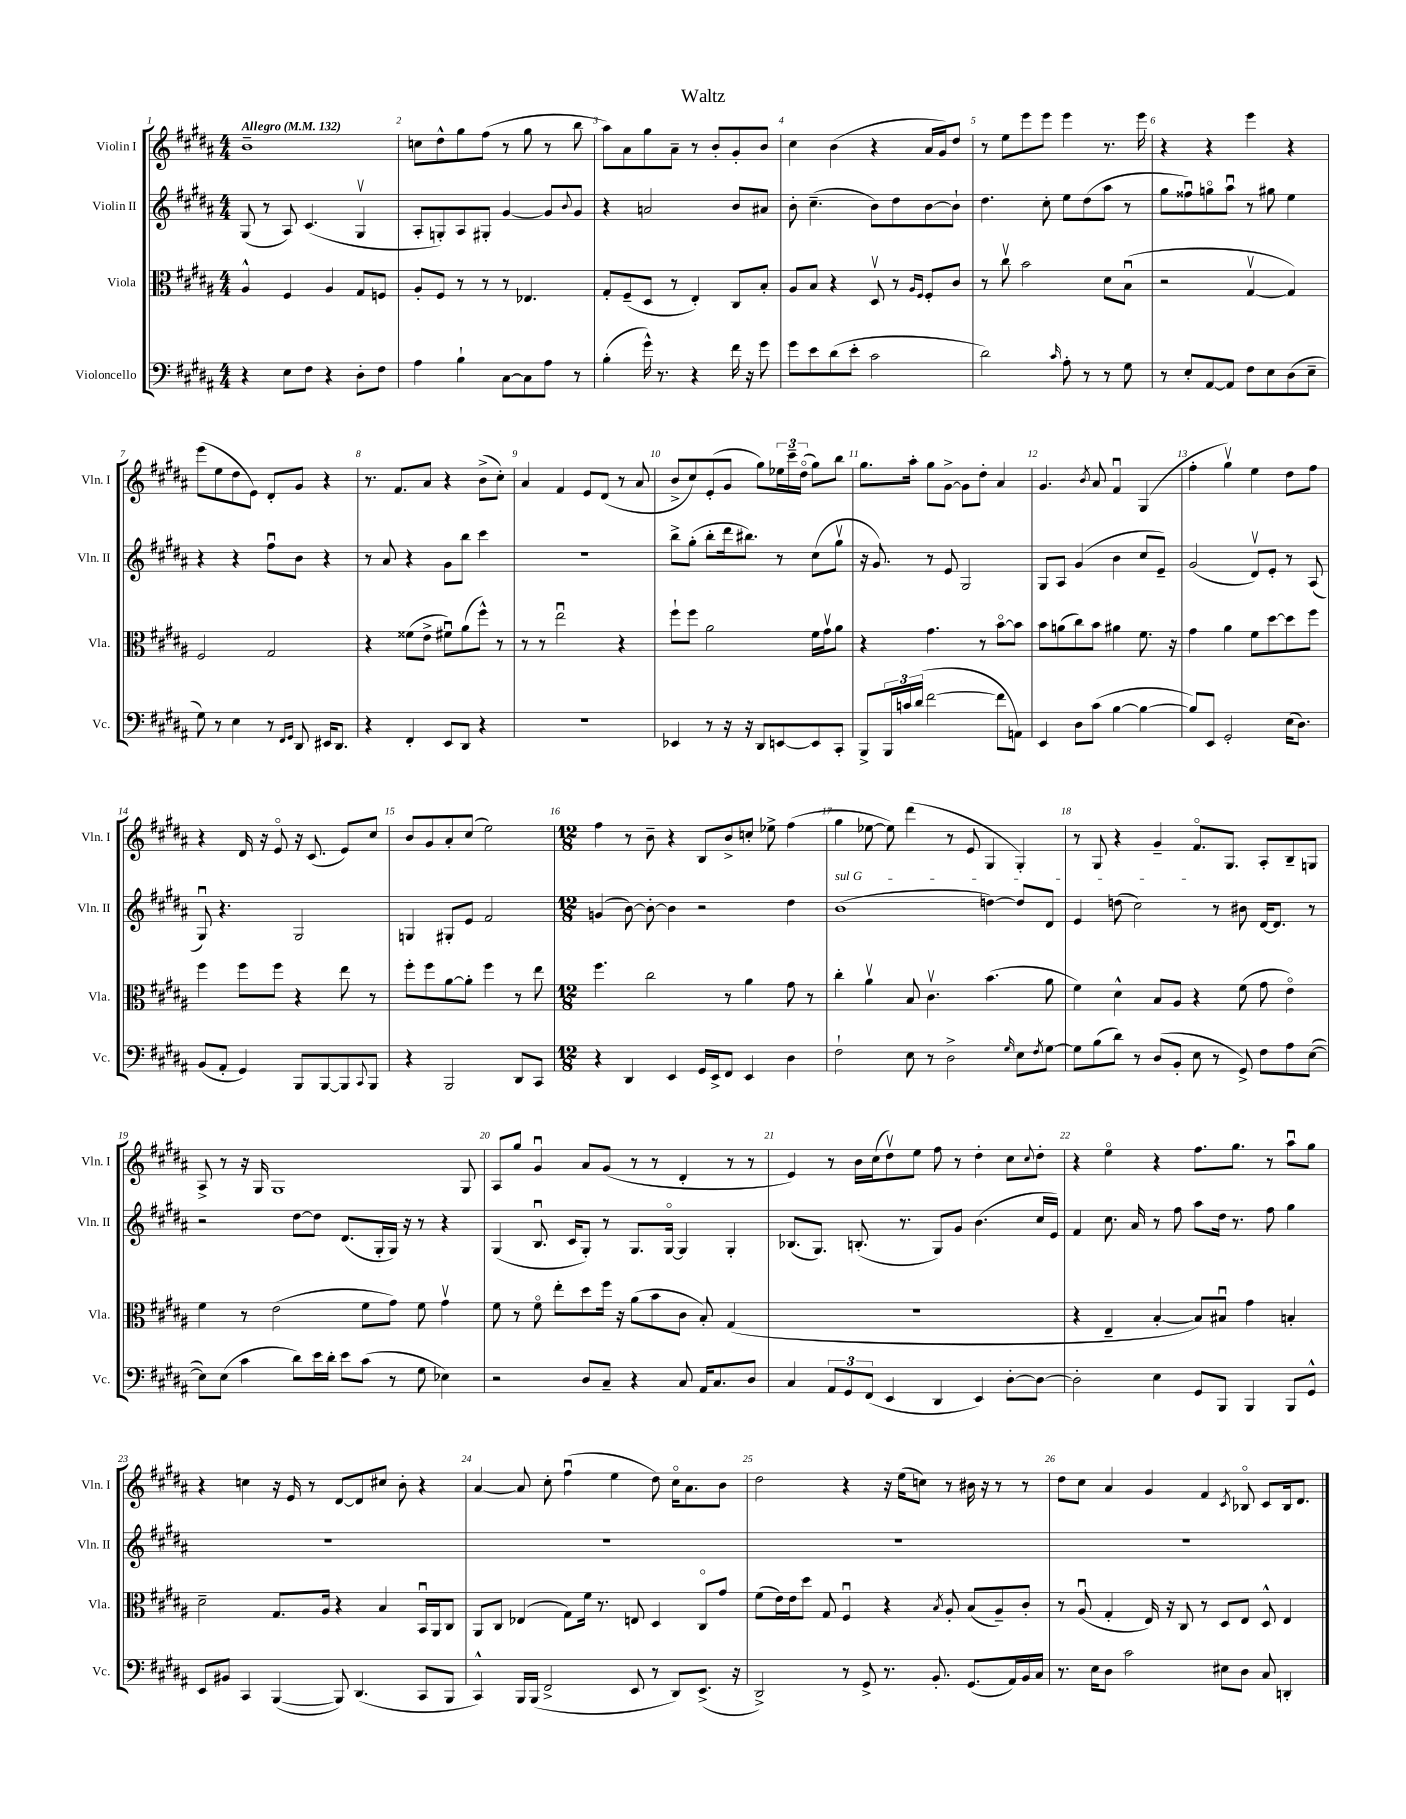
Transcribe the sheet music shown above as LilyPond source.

\header { title = "Waltz" }
<<
\new StaffGroup <<
\new Staff = "s0" \with { instrumentName = "Violin I" shortInstrumentName = "Vln. I" } {
    \clef treble \key b \major \numericTimeSignature \time 4/4 \tempo "Allegro" 4 = 132
    b'1-- |
    c''8 dis''8-^ gis''8 fis''8( r8 gis''8 r8 b''8 |
    ais''8) ais'8 gis''8 ais'8-- r8 b'8-. gis'8-. b'8 |
    cis''4 b'4( r4 ais'16 gis'16) dis''8 |
    r8 e''8 e'''8 e'''8 e'''4 r8. e'''16 |
    r4 r4 e'''4 r4 |
    e'''8( e''8 dis''8 e'8) dis'8-. gis'8 r4 |
    r8. fis'8. ais'8 r4 b'8->( cis''8-.) |
    ais'4 fis'4 e'8 dis'8( r8 ais'8 |
    b'8-> cis''8) e'8-.( gis'8 gis''8) \tuplet 3/2 { ees''16 cis'''16-- dis''16\flageolet( } gis''8) b''8 |
    gis''8. ais''16-. gis''8 gis'8~-> gis'8 dis''8-. ais'4 |
    gis'4. \acciaccatura { b'8 } ais'8 fis'4\downbow gis4( |
    fis''4-. gis''4\upbow) e''4 dis''8 fis''8 |
    r4 dis'16 r16 e'8\flageolet r16 cis'8.( e'8) cis''8 |
    b'8 gis'8 ais'8-. cis''8( e''2) |
    \numericTimeSignature \time 12/8 fis''4 r8 b'8-- r4 b8 b'8-> c''8-. ees''8-> fis''4( |
    gis''4 ees''8~ ees''8) dis'''4( r8 e'8 gis4 gis4-.) |
    r8 gis8 r4 gis'4-- fis'8.\flageolet gis8. ais8-. b8-- g8 |
    ais8-> r8 r16 gis16 gis1 gis8 |
    ais8 gis''8 gis'4\downbow ais'8 gis'8( r8 r8 dis'4-. r8 r8 |
    e'4) r8 b'16 cis''16( dis''8\upbow) e''8 fis''8 r8 dis''4-. cis''8 \appoggiatura { cis''8 } dis''8-. |
    r4 e''4\flageolet r4 fis''8. gis''8. r8 ais''8\downbow gis''8 |
    r4 c''4 r16 e'16 r8 dis'8~ dis'8 cis''8 b'8-. r4 |
    ais'4~ ais'8 cis''8-. fis''4\downbow( e''4 dis''8) cis''16\flageolet ais'8. b'8 |
    dis''2 r4 r16 e''16( c''8) r8 bis'16 r16 r8 r8 |
    dis''8 cis''8 ais'4 gis'4 fis'4 \acciaccatura { cis'8 } bes8\flageolet cis'8 bes16 dis'8. \bar "|." |
}
\new Staff = "s1" \with { instrumentName = "Violin II" shortInstrumentName = "Vln. II" } {
    \clef treble \key b \major \numericTimeSignature \time 4/4
    gis8( r8 ais8) cis'4.( gis4\upbow |
    ais8-. g8-.) ais8 gis8-. gis'4~ gis'8 \appoggiatura { b'8 } gis'8 |
    r4 a'2 b'8 ais'8 |
    b'8-. cis''4.--( b'8) dis''8 b'8~ b'8-! |
    dis''4. cis''8-. e''8 dis''8( ais''8 r8 |
    gis''8 fisis''8\downbow) g''8\flageolet ais''8\downbow r8 gis''8 e''4 |
    r4 r4 fis''8\downbow b'8 r4 |
    r8 ais'8 r4 gis'8 b''8 cis'''4 |
    R1 |
    b''8-> gis''8-.( b''8-. dis'''16 bis''8.) r8 cis''8( gis''8\upbow |
    r16 gis'8.) r8 e'8 gis2 |
    gis8 ais8 gis'4( b'4 cis''8 e'8--) |
    gis'2( dis'8\upbow) e'8-. r8 ais8( |
    gis8\downbow) r4. gis2 |
    g4 gis8-. e'8 fis'2 |
    \numericTimeSignature \time 12/8 g'4( b'8~) b'8~-. b'4 r2 dis''4 |
    \once \override TextSpanner.bound-details.left.text = \markup { \italic "sul G" } b'1\startTextSpan( d''4~) d''8 dis'8 |
    e'4 d''8( cis''2\stopTextSpan) r8 bis'8 dis'16~ dis'8. r8 |
    r2 dis''8~ dis''8 dis'8.( gis16-. gis16) r16 r8 r4 |
    gis4( b8.\downbow cis'16 gis8-.) r8 gis8. gis16~\flageolet gis4 gis4-. |
    bes8.( gis8.) b8.-.( r8. gis8) gis'8 b'4.( cis''16 e'16) |
    fis'4 cis''8. ais'16 r8 fis''8 ais''8 dis''16 r8. fis''8 gis''4 |
    R1. |
    R1. |
    R1. |
    R1. \bar "|." |
}
\new Staff = "s2" \with { instrumentName = "Viola" shortInstrumentName = "Vla." } {
    \clef alto \key b \major \numericTimeSignature \time 4/4
    ais4-^ fis4 ais4 gis8 f8 |
    ais8-. fis8 r8 r8 r8 ees4. |
    gis8-. fis8--( dis8 r8 e4-.) cis8 b8-. |
    ais8 b8 r4 dis8\upbow r8 \grace { ais16 fis16 } fis8-. cis'8 |
    r8 cis''8\upbow b'2 dis'8 b8\downbow( |
    r2 gis4~\upbow gis4) |
    fis2 gis2 |
    r4 fisis'8( e'8-> fis'8\downbow) ais'8( fis''8-^) r8 |
    r8 r8 e''2\downbow r4 |
    fis''8-! fis''8 ais'2 fis'16 gis'16\upbow ais'8 |
    r4 gis'4. r8 b'8~\flageolet b'8 |
    b'8 a'8( cis''8) b'8 ais'4 fis'8. r16 |
    gis'4 ais'4 fis'8 dis''8~ dis''8 fis''8 |
    fis''4 fis''8 fis''8 r4 e''8 r8 |
    fis''8-. fis''8 ais'8~ ais'8-. fis''4 r8 e''8 |
    \numericTimeSignature \time 12/8 fis''4. cis''2 r8 ais'4 gis'8 r8 |
    cis''4-. ais'4\upbow b8 cis'4.\upbow b'4.( ais'8 |
    fis'4) dis'4-^ b8 ais8 r4 fis'8( gis'8 e'4\flageolet) |
    fis'4 r8 e'2( fis'8 gis'8) fis'8 gis'4\upbow |
    fis'8 r8 fis'8\flageolet e''8-. dis''8 fis''16 r16 ais'8( b'8 cis'8 b8-.) gis4( |
    R1. |
    r4 e4-- b4~-. b8) bis8\downbow gis'4 b4-. |
    dis'2-- gis8. ais16 r4 b4 b,16\downbow ais,16 cis8 |
    ais,8 cis8 ees4( gis8) fis'16 r8. e8 dis4 cis8\flageolet gis'8 |
    fis'8( e'16) e'16 dis''8 gis8 fis4\downbow r4 \acciaccatura { b8 } ais8-. b8( ais8--) cis'8-. |
    r8 ais8\downbow( gis4-. e16) r16 cis8 r8 dis8 e8 dis8-^ e4 \bar "|." |
}
\new Staff = "s3" \with { instrumentName = "Violoncello" shortInstrumentName = "Vc." } {
    \clef bass \key b \major \numericTimeSignature \time 4/4
    r4 e8 fis8 r4 dis8-. fis8 |
    ais4 b4-! cis8~ cis8 ais8 r8 |
    b4-.( gis'16-^) r8. r4 fis'16 r16 gis'8 |
    gis'8 e'8 dis'8( e'8-. cis'2 |
    dis'2) \grace { cis'16 } ais8-. r8 r8 gis8 |
    r8 e8-. ais,8~ ais,8 fis8 e8 dis8( e8-- |
    gis8) r8 e4 r8 \grace { fis,16 gis,16 } dis,8 eis,16 dis,8. |
    r4 fis,4-. e,8 dis,8 r4 |
    R1 |
    ees,4 r8 r16 r16 dis,8 e,8~ e,8 cis,8-. |
    b,,8-> \tuplet 3/2 { b,,16 c'16 dis'16( } fis'2~ fis'8 a,8) |
    e,4 dis8 cis'8( b4~ b4~ |
    b8) e,8 gis,2-. e16( dis8.) |
    b,8( ais,8-. gis,4) b,,8 b,,8~ b,,8 \appoggiatura { cis,8 } b,,8 |
    r4 b,,2 dis,8 cis,8 |
    \numericTimeSignature \time 12/8 r4 dis,4 e,4 gis,16 e,16-> fis,8 e,4 dis4 |
    fis2-! e8 r8 dis2-> \grace { gis16 } e8 \acciaccatura { fis8 } gis8~ |
    gis8 b8( dis'8) r8 dis8( b,8-. e8 r8 gis,8->) fis8 ais8 e8~( |
    e8) e8( cis'4 dis'8) e'16 dis'16-. e'8 cis'8( r8 gis8 ees4) |
    r2 dis8 cis8-- r4 cis8 ais,16 cis8. dis8 |
    cis4 \tuplet 3/2 { ais,8 gis,8 fis,8( } e,4 dis,4 e,4) dis8~-. dis8~ |
    dis2-. e4 gis,8 b,,8 b,,4 b,,8 gis,8-^ |
    e,8 bis,8 cis,4 b,,4~( b,,8) dis,4.( cis,8 b,,8 |
    cis,4-^) b,,16 b,,16( fis,2-> e,8 r8 dis,8) e,8.->( r16 |
    dis,2->) r8 gis,8-> r8. b,8.-. gis,8.( ais,16) b,16 cis16 |
    r8. e16 dis8 cis'2 eis8 dis8 cis8 d,4-. \bar "|." |
}
>>
>>
\layout { \context { \Score \override BarNumber.break-visibility = ##(#f #t #t) barNumberVisibility = #all-bar-numbers-visible } }
